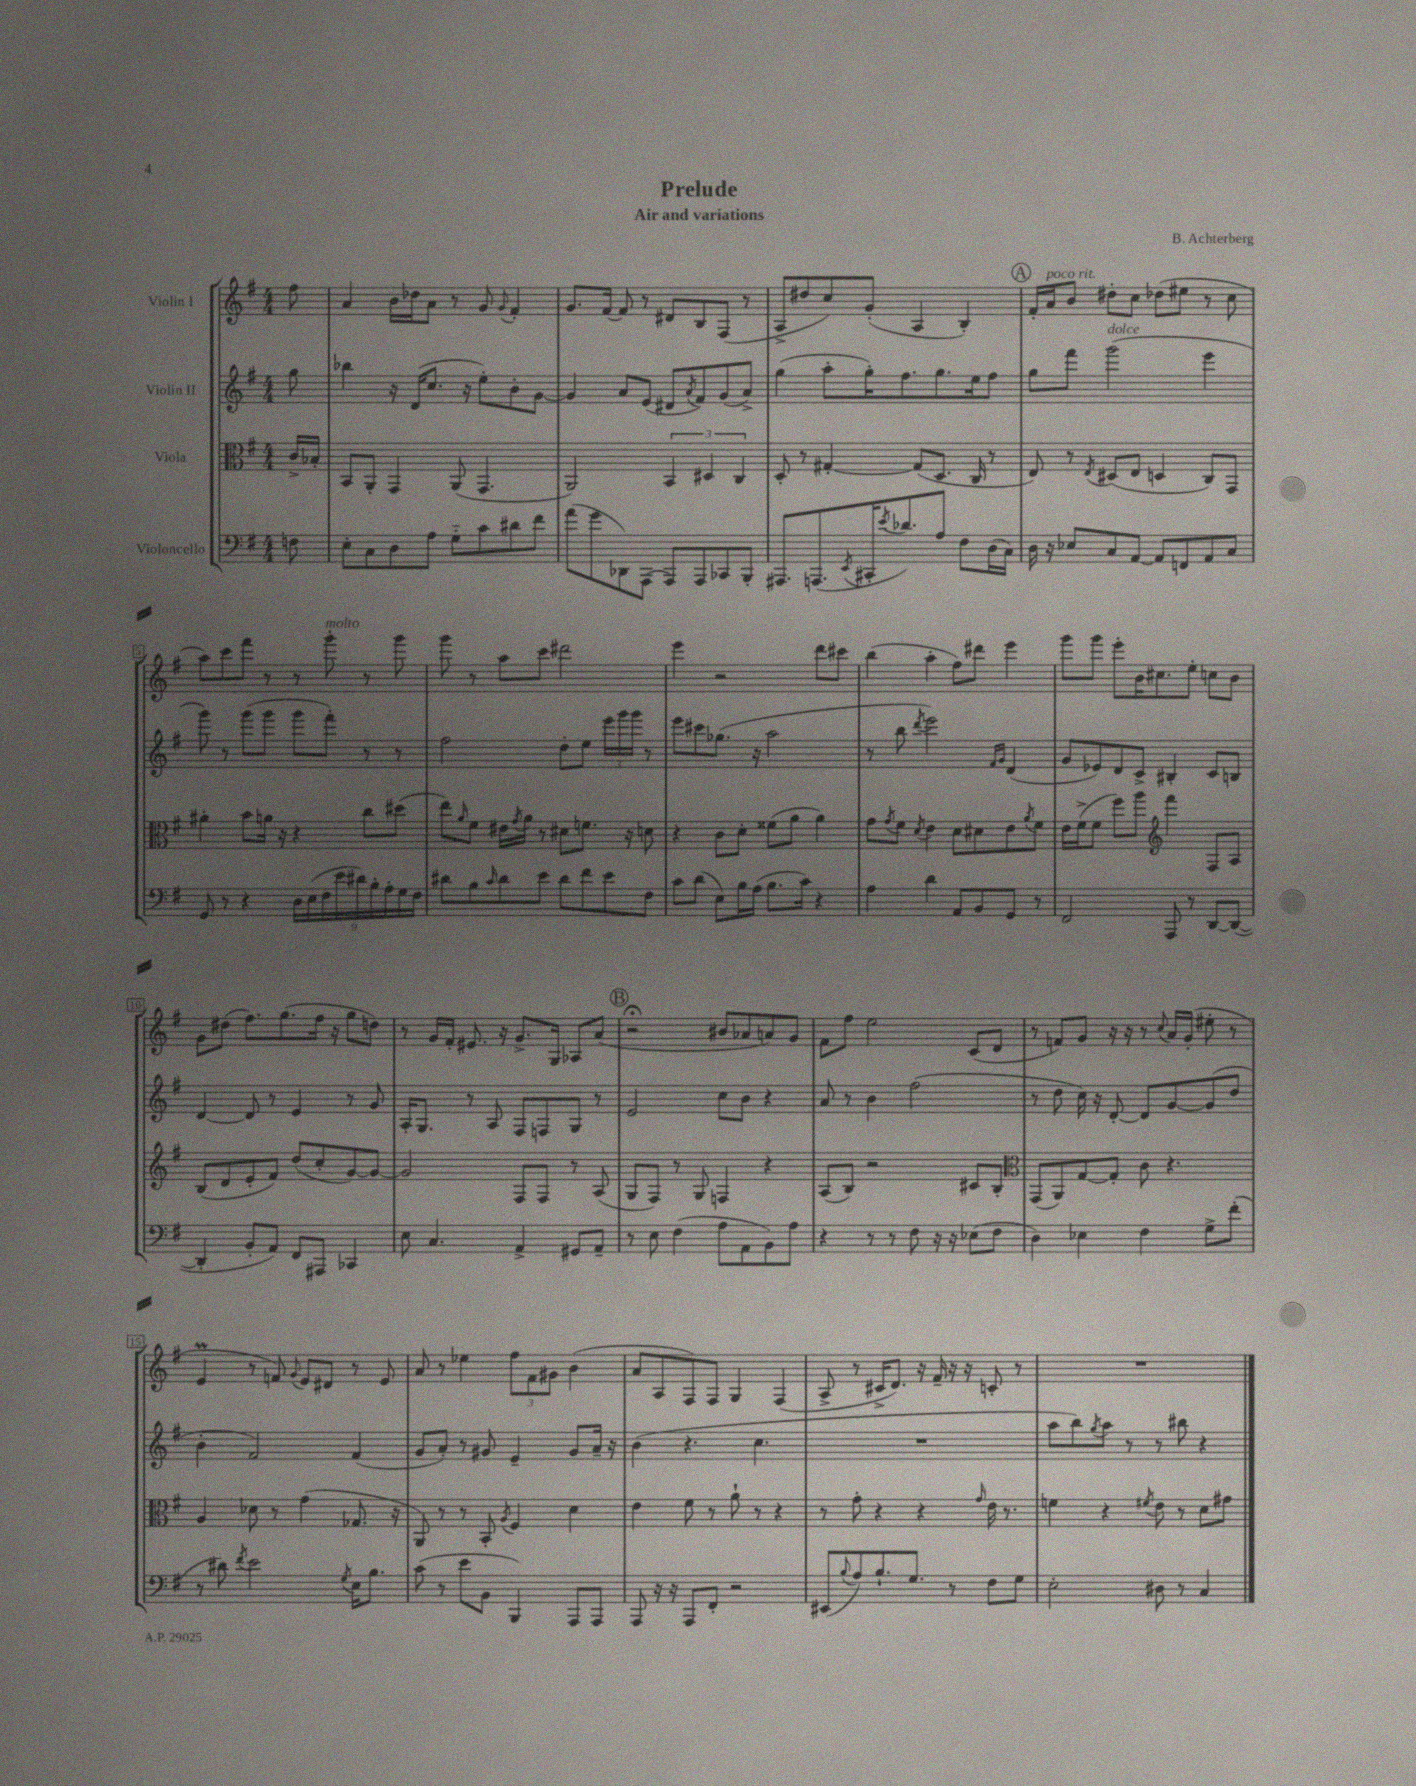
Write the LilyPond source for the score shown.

\header { title = "Prelude" composer = "B. Achterberg" subtitle = "Air and variations" }
<<
\new StaffGroup <<
\new Staff = "s0" \with { instrumentName = "Violin I" } {
    \clef treble \key g \major \numericTimeSignature \time 4/4 \partial 8
    fis''8 |
    a'4 b'16 des''16 a'8 r8 g'8 \appoggiatura { g'8 } fis'4-. |
    g'8. fis'16~ fis'8 r8 dis'8 b8 fis8( r8 |
    a8-> dis''8 c''8) g'8-.( a4 b4-.) |
    \mark \markup { \circle "A" } fis'16-. a'16^\markup { \italic "poco rit." } b'8 dis''8-. c''8 des''8( eis''8 r8 c''8 |
    a''8) c'''8 fis'''8 r8 r8 g'''8-.^\markup { \italic "molto" } r8 g'''8 |
    g'''8 r8 a''8 c'''8 dis'''2 |
    e'''4 r2 d'''8 cis'''8 |
    b''4( a''4-. fis''8) dis'''8 e'''4 |
    g'''8 g'''8 e'''8-. b'16 cis''8. e''8-. c''8 b'8 |
    g'8 dis''8( fis''8.) g''8.( fis''16 r16 g''8 d''8) |
    r8 g'16 fis'16-. eis'8. r16 g'8.-> g16 aes8 a'8( |
    \mark \markup { \circle "B" } r2\fermata bis'8 aes'8 a'8) g'8 |
    fis'8 fis''8 e''2 c'8( d'8 |
    r8 f'8) g'8 r16 r16 r8 \appoggiatura { c''8 } a'16 g'16-.( eis''8-. r8 |
    e'4\prall r8 f'8) \appoggiatura { g'8 } e'8 dis'8 r8 e'8 |
    a'8 r8 ees''4 \tuplet 3/2 { fis''8 fis'8 gis'8 } b'4( |
    a'8 a8 fis8) fis8 g4 fis4( |
    a8-> r8 cis'16-> d'8.) r16 fis'16-- r16 r16 c'8-. r8 |
    R1 \bar "|." |
}
\new Staff = "s1" \with { instrumentName = "Violin II" } {
    \clef treble \key g \major \numericTimeSignature \time 4/4 \partial 8
    g''8 |
    bes''4 r16 d'16( c''8. r16 e''8-.) b'8-. g'8~ |
    g'4 a'8 e'8( dis'8 \acciaccatura { a'8 } fis'8) g'8( a'8->) |
    g''4( a''8-. g''16-.) fis''8. g''8. e''16 fis''8 |
    \mark \markup { \circle "A" } g''8 fis'''8 g'''2^\markup { \italic "dolce" }( e'''4 |
    g'''8) r8 g'''8( g'''8 g'''8 fis'''8-.) r8 r8 |
    fis''2 d''8-. e''8 \tuplet 3/2 { e'''16 g'''16 g'''16 } r8 |
    e'''8 cis'''8 ges''8.( r16 a''2 |
    r8 b''8 \acciaccatura { d'''8 } e'''2) \grace { fis'16 g'16 } d'4( |
    g'8 ees'8) d'8 c'8-> bis4-. c'8 b8 |
    d'4~ d'8 r8 e'4 r8 g'8 |
    a16-. g8. r8 a8 fis8 f8 g8 r8 |
    \mark \markup { \circle "B" } e'2 c''8 b'8 r4 |
    a'8 r8 b'4 fis''2( |
    r8 d''8 c''16) r16 d'8~-. d'8 g'8~ g'8( d''8 |
    b'4-. fis'2) fis'4( |
    g'8 a'8-.) r8 gis'8 e'4-- gis'8 a'16-- r16 |
    b'4( r4. c''4. |
    R1 |
    a''8 b''8) \acciaccatura { g''8 } a''8 r8 r8 bis''8 r4 \bar "|." |
}
\new Staff = "s2" \with { instrumentName = "Viola" } {
    \clef alto \key g \major \numericTimeSignature \time 4/4 \partial 8
    c'16-> bes16-. |
    b,8 a,8-. g,4 a,8( g,4. |
    a,2) \tuplet 3/2 { b,4 dis4 c4 } |
    d8-. r8 gis4~-. gis8( d8. c16 r8 |
    \mark \markup { \circle "A" } e8) r8 \acciaccatura { e8 } dis8( e8 d4 c8) g,8 |
    ais'4-. b'8 a'16 r16 r4 c''8 dis''8( |
    e''8) \grace { a'16 } fis'8 eis'16 \acciaccatura { g'8 } a'16 r8 dis'8 f'8. r16 d'8 |
    r4 c'8 d'8-. fisis'8( a'8 a'4) |
    g'8 \acciaccatura { g'8 } fis'8 \acciaccatura { d'8 } e'4 d'8 dis'8 e'8 \acciaccatura { a'8 } fis'8 |
    e'16 fis'16->( fis'8 fis''8) a''8 \clef treble fis'''4 fis8 a8 |
    b8( d'8 e'8-. fis'8) d''8( c''8-. g'8~) g'8~ |
    g'2 fis8 fis8 r8 a8( |
    \mark \markup { \circle "B" } g8 fis8) r8 g8 f4 r4 |
    a8( b8) r2 cis'8 b8-. |
    \clef alto g,8( a,8) g8~ g8-. c'8 r4. |
    a4 des'8 r8 g'4( ges8. r16 |
    a,8) r8 r8 b,8-. \acciaccatura { a8 } fis4 d'4 |
    e'4 fis'8 r8 a'8-! r8 r4 |
    r8 g'8-. r4 r4 \grace { g'16 } e'16 r8. |
    f'4 r4 \acciaccatura { fis'8 } e'8 r8 d'8 gis'8 \bar "|." |
}
\new Staff = "s3" \with { instrumentName = "Violoncello" } {
    \clef bass \key g \major \numericTimeSignature \time 4/4 \partial 8
    f8 |
    e8-. c8 d8 a8 g8-_ c'8 dis'8 fis'8 |
    a'8( g'8 des,8) a,,8( a,,8) a,,8 ces,8 b,,8-. |
    ais,,8. a,,8.( \acciaccatura { e,8 } cis,16-. \acciaccatura { e'8 } des'8.) a8 fis8 d16( c16) |
    \mark \markup { \circle "A" } d16 r16 ees8 c8 a,8~ a,8 f,8 a,8 c8 |
    g,8 r8 r4 \tuplet 9/8 { d16 e16( fis16 e'16 dis'16) b16-. a16-. g16 fis16 } |
    dis'8 b8 \grace { c'16 } dis'8 e'8 dis'8 fis'8 e'8 fis8 |
    c'8 d'8( e8) b16 a16( b8. c'16) r4 |
    a4 d'4 a,8 b,8 g,8 r8 |
    fis,2 a,,8 r8 d,8~ d,8~( |
    d,4-. b,8-. a,8) fis,8 ais,,8 ces,4 |
    e8 c4. a,4-> gis,8 a,8-- |
    \mark \markup { \circle "B" } r8 e8 fis4( a8 a,8 b,8) a8 |
    r4 r8 r8 fis8 r16 r16 ees8( fis8 |
    d4) ees4 fis4 g8-> fis'8-.( |
    r8 dis'8) \acciaccatura { fis'8 } e'2 \acciaccatura { g8 } e16 b8. |
    c'8( r8 e'8 b,8 b,,4) a,,8 a,,8 |
    a,,8 r16 r16 a,,8 fis,8-. r2 |
    eis,8( \appoggiatura { b8 } a8) b8.-! g8. r8 fis8 g8 |
    e2-. dis8 r8 c4 \bar "|." |
}
>>
>>
\layout { \context { \Score \override BarNumber.stencil = #(make-stencil-boxer 0.1 0.3 ly:text-interface::print) } }
